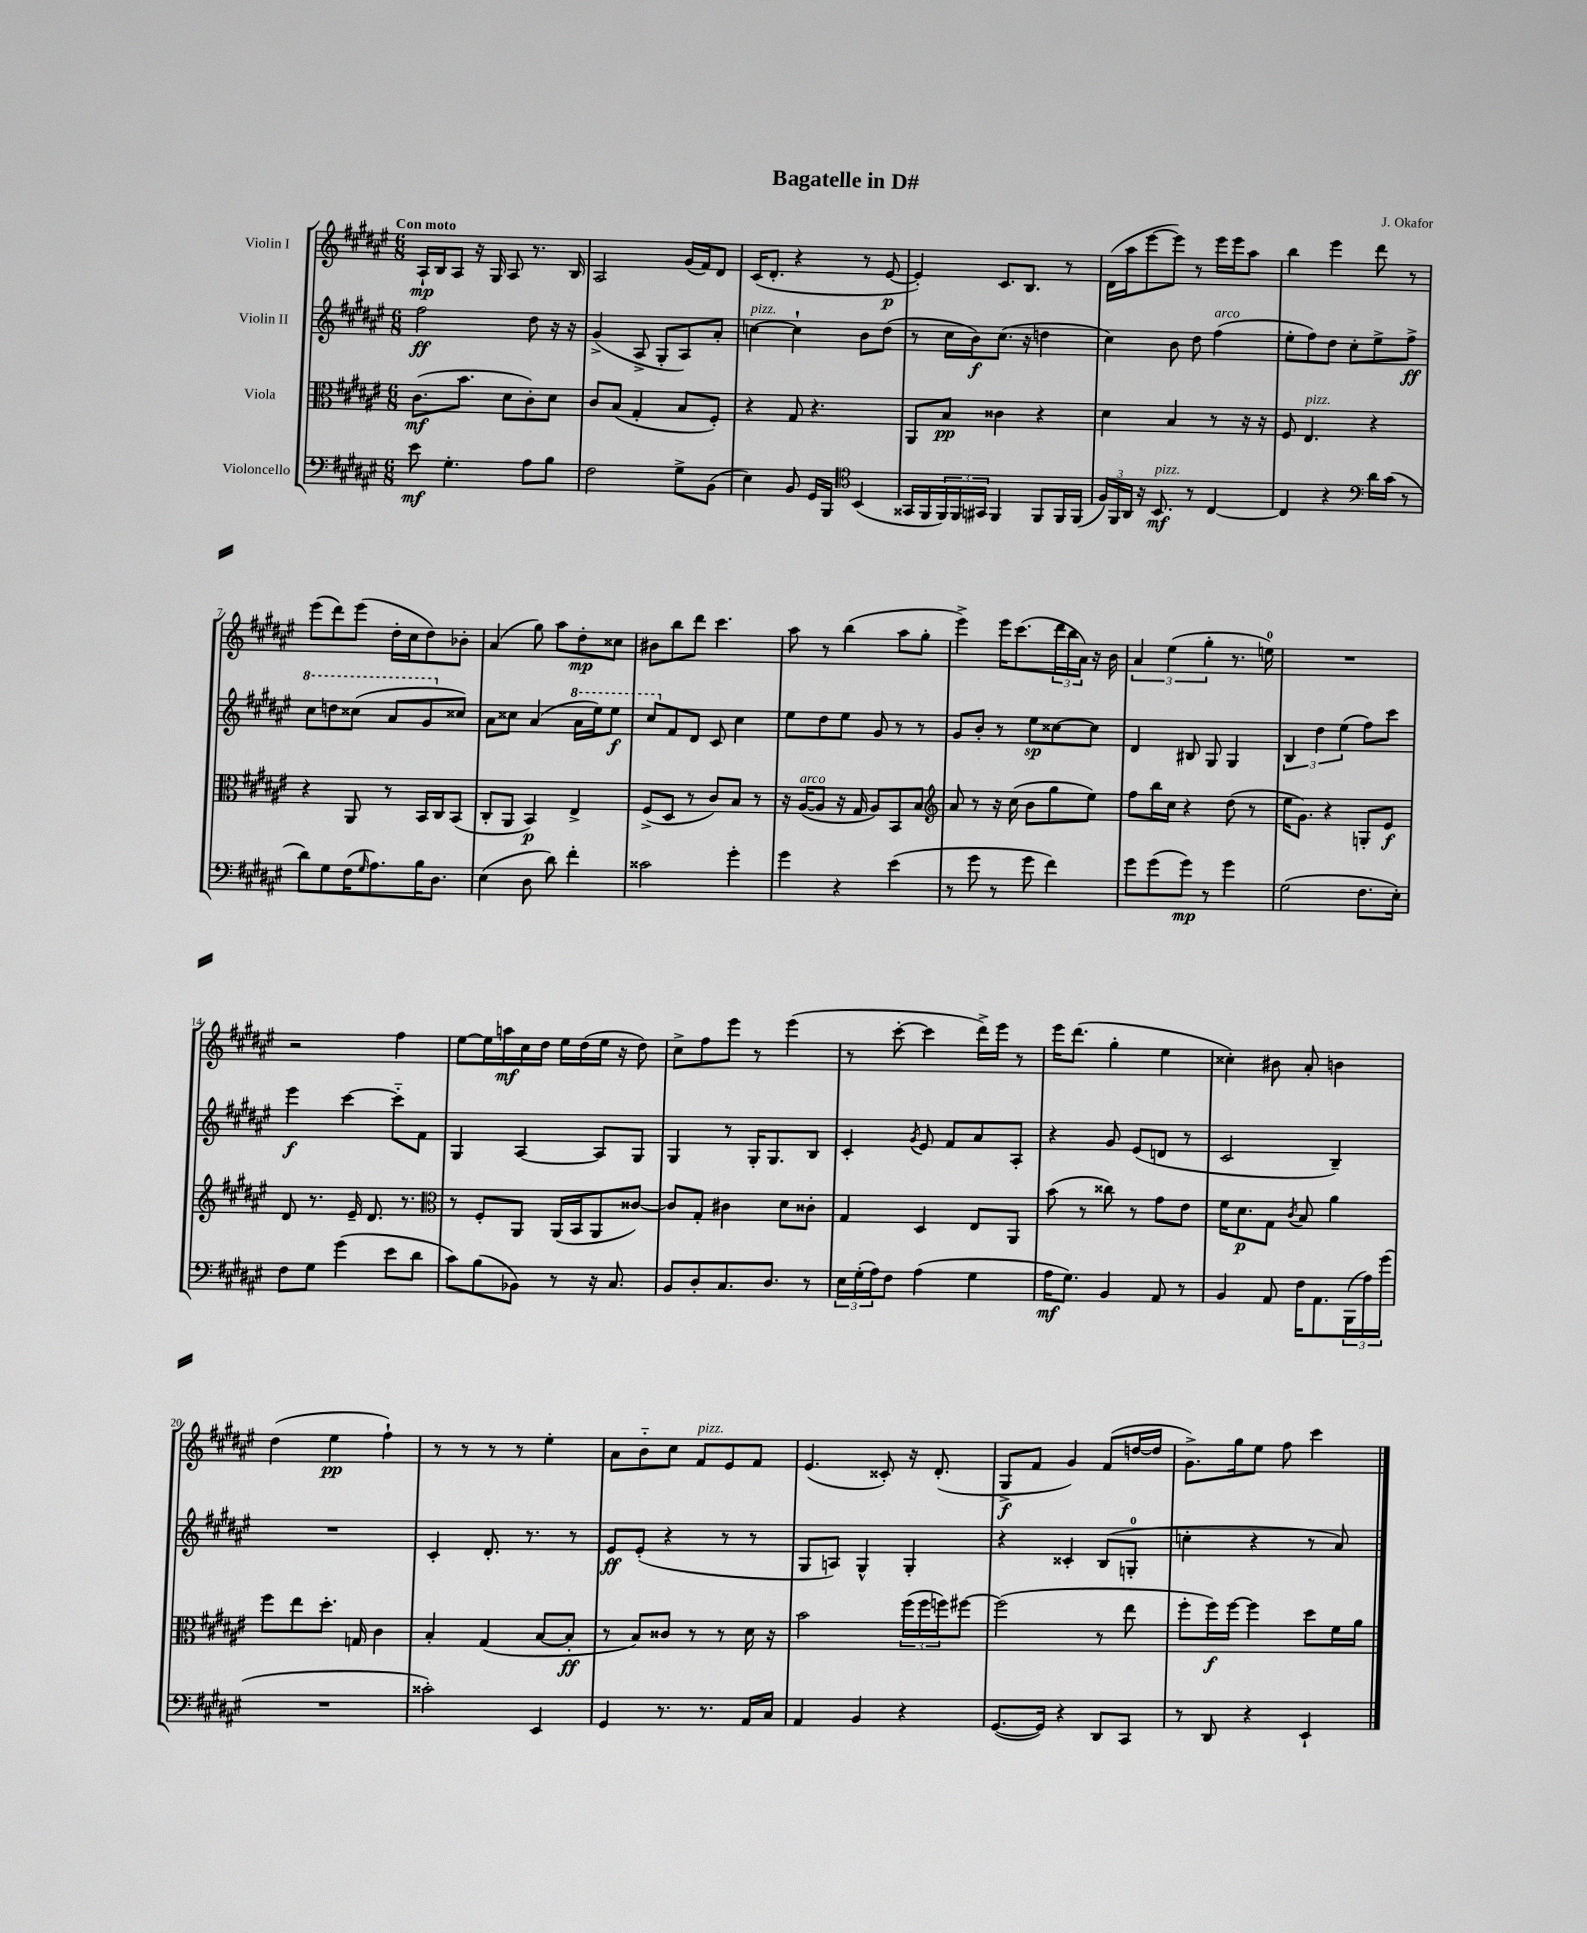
\header { title = "Bagatelle in D#" composer = "J. Okafor" }
<<
\new StaffGroup <<
\new Staff = "s0" \with { instrumentName = "Violin I" } {
    \clef treble \key fis \major \numericTimeSignature \time 6/8 \tempo "Con moto"
    ais16-!\mp b16 ais8 r16 gis16 ais8 r8. b16 |
    ais2 gis'16( fis'16) dis'8 |
    cis'16( dis'8.-. r4 r8 eis'8~\p |
    eis'4-.) cis'8. b8. r8 |
    dis'16( ais''16 eis'''8~ eis'''8) r8 eis'''16 eis'''16 ais''8 |
    b''4 eis'''4 dis'''8 r8 |
    eis'''8( dis'''8) eis'''8( dis''16-. cis''16 dis''8) bes'8-. |
    ais'4( gis''8) ais''8 dis''8-.\mp cisis''8 |
    bis'8 b''8 dis'''8 cis'''4. |
    ais''8 r8 b''4( ais''8 gis''8-. |
    eis'''4->) eis'''16 cis'''8.( \tuplet 3/2 { dis'''16 b''16 ais'16) } r16 b'16 |
    \tuplet 3/2 { ais'4 eis''4( gis''4-. } r8. e''16-0) |
    R2. |
    r2 fis''4 |
    eis''8~ eis''16 a''16\mf cis''16 dis''16 eis''16 dis''16( eis''16 r16 dis''8) |
    cis''8-> fis''8 eis'''8 r8 eis'''4( |
    r8 cis'''8~-. cis'''4 dis'''16->) eis'''16 r8 |
    eis'''16 dis'''8.( gis''4-. eis''4 |
    cisis''4-.) bis'8 ais'8-. b'4 |
    dis''4( eis''4\pp fis''4-!) |
    r8 r8 r8 r8 eis''4-. |
    ais'8 b'8-_ cis''8 fis'8^\markup { \italic "pizz." } eis'8 fis'8 |
    eis'4.( cisis'8-.) r16 dis'8.-.( |
    gis8->\f fis'8 gis'4) fis'8( d''16~ d''16 |
    gis'8.->) gis''16 eis''8 fis''8 cis'''4 \bar "|." |
}
\new Staff = "s1" \with { instrumentName = "Violin II" } {
    \clef treble \key fis \major \numericTimeSignature \time 6/8
    fis''2\ff dis''8 r16 r16 |
    gis'4->( ais8-> gis8-. ais8) ais'8-. |
    c''4~^\markup { \italic "pizz." } c''4-! b'8 dis''8( |
    r8 cis''16 b'16\f) cis''8.( r16 d''4 |
    cis''4) b'8 dis''8 fis''4^\markup { \italic "arco" }( |
    eis''8-. fis''8) dis''8 cis''8-. eis''8-> fis''8->\ff |
    \ottava #1 cis'''8 d'''8 cisis'''8( ais''8 gis''8 \ottava #0 cisis''8) |
    ais'8 cisis''8 ais'4( \ottava #1 ais''16 eis'''16) eis'''8\f |
    cis'''8 \ottava #0 fis'8 dis'8 cis'8 cis''4 |
    eis''8 dis''8 eis''8 gis'8 r8 r8 |
    gis'8 b'8-. r8 eis''8\sp cisis''8~ cisis''8 |
    dis'4 bis8 gis8 gis4 |
    \tuplet 3/2 { b4 dis''4 eis''4( } fis''8) cis'''8 |
    eis'''4\f cis'''4~ cis'''8-_ fis'8 |
    gis4 ais4~ ais8 gis8 |
    gis4 r8 gis16-. gis8. b8 |
    cis'4-. \acciaccatura { gis'8 } eis'8 fis'8 ais'8 ais8-. |
    r4 gis'8 eis'8( d'8 r8 |
    cis'2 b4--) |
    R2. |
    cis'4-. dis'8.-. r8. r8 |
    eis'8\ff eis'8-.( r4 r8 r8 |
    gis8 a8) gis4-^ gis4-. |
    r4 cisis'4-. b8( g8-0-. |
    c''4-. r4 r8 ais'8) \bar "|." |
}
\new Staff = "s2" \with { instrumentName = "Viola" } {
    \clef alto \key fis \major \numericTimeSignature \time 6/8
    cis'8.\mf( b'8. dis'8 cis'8-.) dis'8 |
    cis'8 b8( gis4-. b8 fis8-.) |
    r4 gis8 r4. |
    ais,8 b8\pp cisis'4 r4 |
    dis'4 b4 r8 r16 r16 |
    fis8 eis4.^\markup { \italic "pizz." } r4 |
    r4 ais,8 r8 b,16 cis16 b,8( |
    cis8-. ais,8 b,4\p) eis4-> |
    fis8->( dis8 r8 cis'8) b8 r8 |
    r16 ais16~^\markup { \italic "arco" }( ais8 r16 gis16 ais8) b,8 b8 |
    \clef treble ais'8 r8 r16 cis''16( b'8 gis''8 eis''8) |
    fis''8 b''16 cis''16 r4 dis''8( r8 |
    eis''16 gis'8.) r4 g8-. eis'8\f |
    dis'8 r8. eis'16-- dis'8. r8. |
    \clef alto r8 fis8-. ais,8 ais,16( b,16 ais,8 cisis'8~) |
    cisis'8 gis8-. cis'4 dis'8 cisis'8-. |
    gis4 dis4 eis8 ais,8 |
    b'8( r8 cisis''8) r8 gis'8 eis'8 |
    fis'16 dis'8.\p gis8 \acciaccatura { cis'8 } b8 ais'4 |
    fis''8 eis''8 dis''8.-. g16 cis'4 |
    b4-. gis4( b8~ b8-.\ff |
    r8 b8) cisis'8 r8 r8 dis'16 r16 |
    b'2 \tuplet 3/2 { fis''16( fis''16 f''16) } fis''8~ |
    fis''2( r8 eis''8 |
    fis''8-. fis''16\f) fis''16~ fis''4 dis''8 fis'16 ais'16 \bar "|." |
}
\new Staff = "s3" \with { instrumentName = "Violoncello" } {
    \clef bass \key fis \major \numericTimeSignature \time 6/8
    eis'8\mf gis4.-. ais8 b8 |
    fis2 gis8-> b,8( |
    eis4) b,8 gis,16 b,,16 \clef tenor b,4( |
    gisis,16 fis,16 \tuplet 3/2 { fis,16) fis,16 gis,16 } fis,4 fis,8 fis,16 fis,16( |
    \tuplet 3/2 { fis16) fis,16 ais,16 } r16 b,8.\mf^\markup { \italic "pizz." } r8 cis4~ |
    cis4 r4 \clef bass dis'16 cis'16( r8 |
    dis'8) gis8 fis16( \grace { gis16 } ais8.) b16 dis8. |
    eis4( dis8 dis'8) fis'4-. |
    cisis'2 gis'4-. |
    gis'4 r4 eis'4( |
    r8 gis'8 r8 gis'8 fis'4) |
    gis'8 gis'8( gis'8\mp) r8 gis'4 |
    gis2( fis8. eis16-.) |
    fis8 gis8 gis'4( eis'8 dis'8 |
    cis'8) b8( bes,8) r8 r16 cis8. |
    b,8 dis8-. cis8. dis8. r8 |
    \tuplet 3/2 { eis16 gis16-.( ais16) } fis8 ais4( gis4 |
    ais16\mf gis8.) b,4 ais,8 r8 |
    b,4 ais,8 fis16 ais,8. \tuplet 3/2 { b,,16( ais16) gis'16( } |
    R2. |
    cisis'2-.) eis,4 |
    gis,4 r8. r8. ais,16 cis16 |
    ais,4 b,4 r4 |
    gis,8.~( gis,16) r4 dis,8 cis,8 |
    r8 dis,8 r4 eis,4-! \bar "|." |
}
>>
>>
